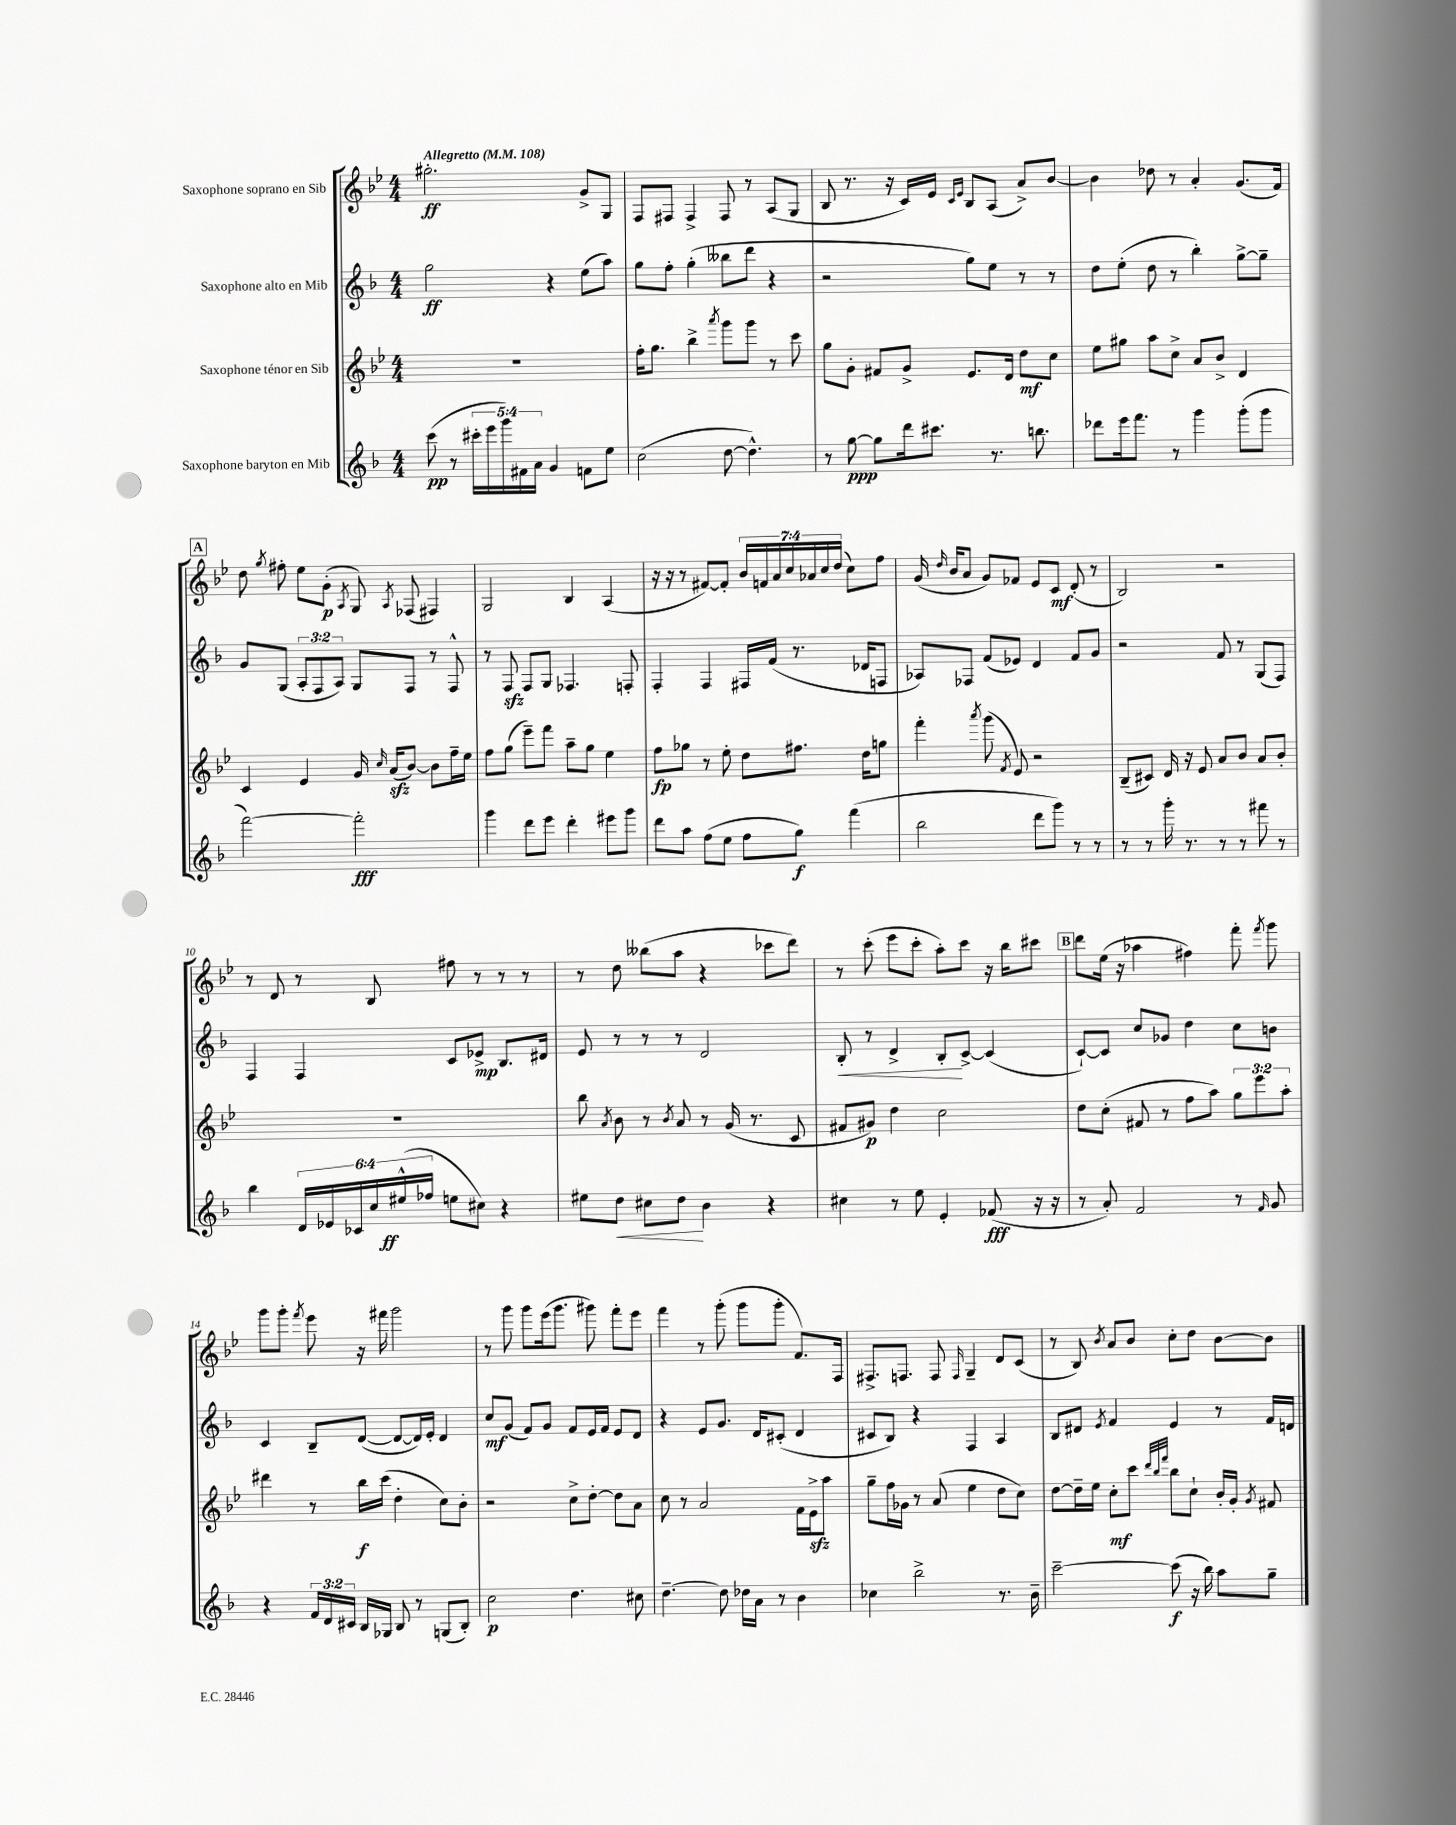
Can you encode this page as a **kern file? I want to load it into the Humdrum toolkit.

**kern	**kern	**kern	**kern
*staff4	*staff3	*staff2	*staff1
*clefG2	*clefG2	*clefG2	*clefG2
*k[b-]	*k[b-e-]	*k[b-]	*k[b-e-]
*M4/4	*M4/4	*M4/4	*M4/4
*MM108	*MM108	*MM108	*MM108
(8ccc	1r	2gg	2.gg#'
8r	.	.	.
20ccc#'	.	.	.
20eee	.	.	.
20ggg)	.	.	.
20f#	.	.	.
20a	.	.	.
4g	.	4r	.
8f	.	(8ee	8g^
8ee	.	8aa)	8G
=	=	=	=
(2cc	16ff'	8gg	8F
.	8.gg	.	.
.	.	8ff'	8F#
.	4bb-^	(4gg'	4F#^
.	8qaaa	.	.
[8dd	8ggg	8bb--	8F#
4.dd^^])	8ggg	8ddd	8r
.	8r	4r	(8A
.	8ccc	.	8G
=	=	=	=
8r	8gg	2r	8B-
[8gg	8g'	.	8.r
8gg]	8f#	.	.
.	.	.	16r
16ddd	8g^	.	16c)
8.ccc#	.	.	16e-
.	.	.	16qqc
.	.	.	16qqe-
.	8.e-	8gg)	8B-
8.r	.	8ee	(8A
.	16d	.	.
.	8dd	8r	8a^)
8.bb	.	.	.
.	8cc	8r	[8b-
=	=	=	=
8ddd-	8ee-	8dd	4b-]
16eee	8gg#	(8ee'	.
8.fff	.	.	.
.	8aa	8dd	8dd-
8r	8cc^	8r	8r
4ggg	8a	4bb-')	4a'
.	8b-^	.	.
(8ggg'	4d	[8gg^	(8.g
8ggg	.	8gg~]	.
.	.	.	16f)
=	=	=	=
[2fff)	4c	8g	8dd
.	.	.	8qgg
.	.	(8G	8ff#'
.	4e-	12A'	8ee-
.	.	12F	.
.	.	.	(8g'
.	.	12A)	.
.	.	.	8qA
2fff']	16g	8G	8G)
.	16qqcc	.	.
.	(16a	.	.
.	.	.	8qA
.	[8b-)	8F	(8F-
.	8b-]	8r	4F#)
.	16ff~	8F^^	.
.	16ee-	.	.
=	=	=	=
4ggg	8ff	8r	2G
.	(8gg	8F	.
8ddd	8eee-~)	8F	.
8eee	8fff	8G	.
4ddd'	8aa~	4.F-	4B-
.	8gg	.	.
8eee#	4ee-	.	(4A
8ggg	.	8F'	.
=	=	=	=
8ddd	8ff	4F'	16r
.	.	.	16r
8aa	8gg-	.	8r
(8ff	8r	4F	[8f#)
8ee	8ee-'	.	8f#']
8ff	8dd	16F#	28b-
.	.	.	28f
.	.	(16f	.
.	.	.	28a
.	.	.	28cc
8gg)	8.ff#	8.r	.
.	.	.	28a-
.	.	.	28cc
.	.	.	(28dd
(4fff	.	.	8cc)
.	16dd	16d-	.
.	8gg	8F	8ff
=	=	=	=
2bb-	4fff'	8A-)	(16g
.	.	.	16qqdd
.	.	.	16b-
.	.	8F-	8a
.	8qaaa	.	.
.	(8ggg	(8f	8g)
.	8qf	.	.
.	8e-)	8e-)	8f-
8ddd	2r	4d	8e-
8ggg)	.	.	8c
8r	.	8f	(8d'
8r	.	8g	8r
=	=	=	=
8r	(8B-~	2r	2B-)
8r	8c#)	.	.
16ggg'	16d	.	.
8.r	16r	.	.
.	8e-	.	.
8r	8a	8f	2r
8r	8b-	8r	.
8fff#	8a	(8G	.
8r	8b-'	8F)	.
=	=	=	=
4bb-	1r	4F	8r
.	.	.	8d
24d	.	4F	8r
24e-	.	.	.
24c-	.	.	.
24cc	.	.	8B-
(24ee#^^	.	.	.
24ff-	.	.	.
8ee	.	8c	8ff#
8cc#)	.	8e-^	8r
4r	.	8.B-	8r
.	.	.	8r
.	.	16d#	.
=	=	=	=
8ee#	8bb-	8e	8r
.	8qa	.	.
8dd	8b-	8r	8dd
8cc#	8r	8r	(8bb--
.	8qb-	.	.
8dd	8a	8r	8aa
4b-	8r	2d	4r
.	(16g	.	.
.	8.r	.	.
4r	.	.	8ccc-
.	8c	.	8ddd)
=	=	=	=
4cc#	8f#	8B-'	8r
.	8g#)	8r	(8ccc'
8r	4dd	4d^	8eee-
8ee	.	.	8ccc'
4e'	2cc	8B-'	8aa')
.	.	[8c^	8ccc
(8f-	.	(4c]	16r
.	.	.	16bb-
16r	.	.	8ccc#
16r	.	.	.
=	=	=	=
8r	8dd	[8c`)	8ddd
8a')	(8cc'	8c]	(16ee-
.	.	.	16r
2f	8f#	8cc	4aa-
.	8r	8g-	.
.	8ff	4dd	4ff#)
.	8aa)	.	.
8r	12gg	8cc	8fff'
.	12eee-	.	.
16qqf	.	.	8qfff
8g	.	8b	8ggg
.	12aa'	.	.
=	=	=	=
4r	4ddd#	4c	8ggg
.	.	.	8ggg'
.	.	.	8qfff
24f	8r	8B-~	8eee-
24d	.	.	.
24c#	.	.	.
16B-	16bb-	([8d	16r
16G-	(16ccc	.	16fff#
8B-	4dd'	8d_	2ggg
8r	.	16d])	.
.	.	16e'	.
(8G	8cc)	4d	.
8B-')	8b-'	.	.
=	=	=	=
2cc	2r	8cc	8r
.	.	(8g	8ggg
.	.	8f)	8ggg
.	.	8g	(16eee-
.	.	.	8.ggg
4.dd	8cc^	8f	.
.	[8dd'	16e	8ggg#)
.	.	16f	.
.	8dd]	8e	8fff'
8cc#	8a	8d	8eee-
=	=	=	=
[4.dd~	8cc	4r	4fff
.	8r	.	.
.	2a	8e	8r
8dd]	.	8.g	(8ggg'
16dd-	.	.	8ggg
16a	.	16d	.
8r	.	(8c#'	8ggg'
4b-	16f	4d	8.f)
.	16e-^	.	.
.	8aa	.	.
.	.	.	16F
=	=	=	=
4cc-	8gg~	8c#	8.F#^
.	16ff	8B-)	.
.	16g-	.	8.F
2bb-^	8r	4r	.
.	(8a	.	8F
.	.	.	16qqF
.	4ee-	4F	4G~
8.r	8dd	4A	8d
.	8cc)	.	(8c
16b-~	.	.	.
=	=	=	=
[2ccc~	[8dd	8B-	8r
.	16dd~]	8d#	8B-)
.	16ee-	.	.
.	.	8qe	8qb-
.	8cc'	4f	8a
.	8ccc	.	8b-
.	32qqddd	.	.
.	32qqbb-	.	.
.	32qqfff	.	.
(8ccc]	8bb-	4e	8cc'
16r	8cc`	.	8dd
16bb-)	.	.	.
8aa	16b-'	8r	[8b-
.	16g'	.	.
.	8qg	.	.
8gg~	8f#	16f	8b-]
.	.	16d	.
==	==	==	==
*-	*-	*-	*-
